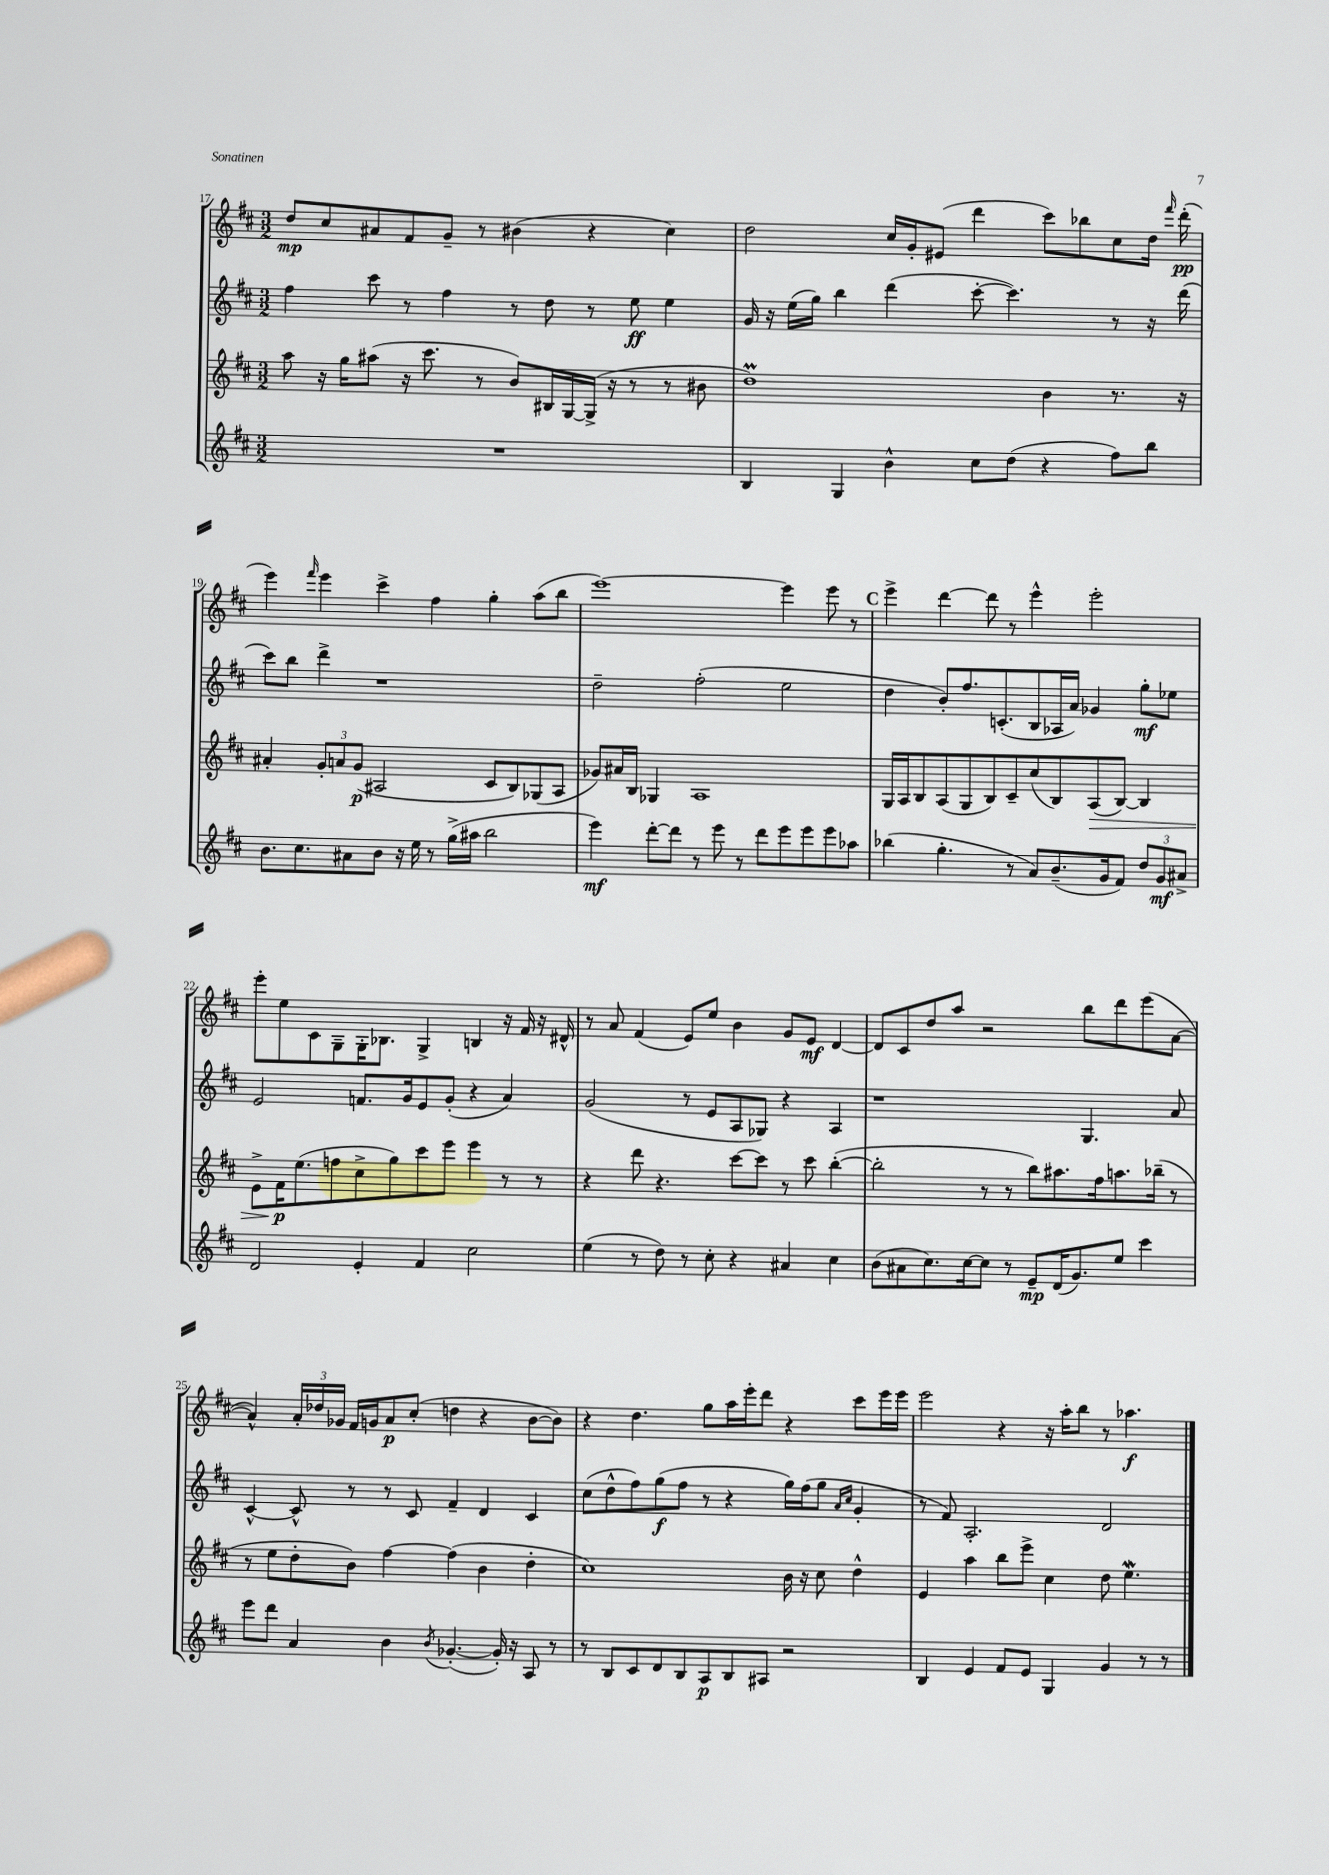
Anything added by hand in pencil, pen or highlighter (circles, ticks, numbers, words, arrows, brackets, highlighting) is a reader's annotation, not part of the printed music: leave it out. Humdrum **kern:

**kern	**kern	**kern	**kern
*staff4	*staff3	*staff2	*staff1
*clefG2	*clefG2	*clefG2	*clefG2
*k[f#c#]	*k[f#c#]	*k[f#c#]	*k[f#c#]
*M3/2	*M3/2	*M3/2	*M3/2
1.r	8aa\	4ff#\	8dd/L
.	16r	.	8cc#/
.	16gg\LK	.	.
.	(8aa#\J	8ccc#\	8a#/
.	16r	8r	8f#/
.	8.ccc#\	.	.
.	.	4ff#\	8g~/J
.	8r	.	8r
.	8b/L)	8r	(4b#\
.	16B#/L	8dd\	.
.	[16G/	.	.
.	(16G^/]JJ	8r	4r
.	16r	.	.
.	8r	8ee\	.
.	8r	4ee\	4cc#\)
.	8b#\	.	.
=	=	=	=
4B/	1dd)	16g/	2dd\
.	.	16r	.
.	.	(16ee\LL	.
.	.	16gg\JJ)	.
4G/	.	4bb\	.
4b^^\	.	(4ddd\	16cc#/LL
.	.	.	16g'/J
.	.	.	(8e#/J
8cc#\L	.	[8ccc#'\	4ddd\
(8dd\J	.	4.ccc#\])	.
4r	4b\	.	8ccc#\L)
.	.	.	8bb-\
8ff#\L)	8.r	8r	8cc#\
8bb\J	.	16r	16dd\Jk
.	.	.	16qqfff#/
.	16r	(16ddd\	(16ddd'\
=	=	=	=
8.b\L	4a#'/	8ccc#\L)	4eee\)
.	.	8bb\J	.
8.cc#\	.	.	.
.	.	.	16qqfff#/
.	12g'/L	4ddd^\	4eee\
.	12a/	.	.
8a#\	.	.	.
.	(12g/J	.	.
8b\J	2A#/	1r	4ccc#^\
16r	.	.	.
16ee\	.	.	.
8r	.	.	4ff#\
(16gg^\LL	.	.	.
16aa#\JJ	.	.	.
2bb\	8c#/L	.	4gg'\
.	8B/)	.	.
.	(8G-/	.	(8aa\L
.	8A#/J	.	8bb\J
=	=	=	=
4eee\)	8g-/L)	2dd~\	[1eee)
.	16a#/L	.	.
.	16B/JJ	.	.
[8ddd'\L	4G-/	.	.
8ddd\]J	.	.	.
8r	1A	(2ff#'\	.
8eee\	.	.	.
8r	.	.	.
8ddd\L	.	.	.
8eee\	.	2ee\	4eee\]
8eee\	.	.	.
8eee\	.	.	8eee\
8aa-\J	.	.	8r
=	=	=	=
(4bb-\	16G/LL	4dd\	4eee^\
.	16A/J	.	.
.	8B/	.	.
4.gg'\	(8A/	8b'/L)	[4ddd\
.	8G/	8.ff#/	.
.	8B/)	.	8ddd\]
.	.	(8.c'/	.
8r	8c#~/	.	8r
8a/L)	(8cc#/	8B/	4eee^^\
(8.b~/	8B/)	16A-/L	.
.	.	16a/JJ)	.
.	(8A/	4g-/	2eee'\
16g/k	.	.	.
8f#/J)	[8B/J)	.	.
12dd/L	4B/]	8gg'\L	.
12g/	.	.	.
.	.	8ee-\J	.
12a#^/J	.	.	.
=	=	=	=
2d/	8e^\L	2e/	8eee'\L
.	16f#\K	.	8ee\
.	(8.ee\	.	.
.	.	.	8c#\
.	8ff\	.	8G~\
4e'/	8cc#^\	8.f/L	16G'\K
.	.	.	8.B-\J
.	8gg\)	.	.
.	.	16g/k	.
4f#/	8ccc#\	8e/	4G^/
.	8eee\J	(8g'/J	.
2cc#\	4eee\	4r	4B/
.	8r	4a/)	16r
.	.	.	16f#/
.	8r	.	16r
.	.	.	16d#^^/
=	=	=	=
(4ee\	4r	(2g/	8r
.	.	.	8a/
8r	8ddd\	.	(4f#/
8dd\)	4.r	.	.
8r	.	8r	8e/L)
8cc#'\	.	8e/L	8ee/J
4r	[8ccc#\L	8A/	4b\
.	8ccc#\]J	8G-/J)	.
4a#/	8r	4r	8g/L
.	8ccc#\	.	8e/J
4cc#\	([4bb'\	4A/	[4d/
=	=	=	=
(8b\L	2bb'\]	1r	8d/]L
8a#\	.	.	8c#/
8.cc#\)	.	.	8dd/
.	.	.	8aa/J
[16cc#\k	.	.	.
8cc#\]J	8r	.	2r
8r	8r	.	.
8e~/L	8bb\L)	.	.
(16d/K	8.aa#\	.	.
8.g/)	.	.	.
.	.	4.G/	8bb\L
.	16ff#\k	.	.
8ee/J	8.aa\	.	8ddd\
4ccc#\	.	.	(8eee\
.	(16bb-~\Jk	.	.
.	8r	8a/	[8a\J
=	=	=	=
8eee\L	8r	[4c#^^/	4a^^/])
8ddd\J	8ee\L	.	.
4a/	8dd'\	8c#^^/]	24a'/LL
.	.	.	24dd-/
.	.	.	24g-/JJ
.	8b\J)	8r	16f#/LL
.	.	.	16g/J
4b\	[4ff#\	8r	8a/
.	.	8c#/	(8cc#'/J
8qb/	.	.	.
([4.g-'/	(4ff#\]	4f#~/	4dd\
.	4b\	4d/	4r
16g-'/])	.	.	.
16r	.	.	.
8A/	4dd'\	4c#/	[8b\L
8r	.	.	8b\]J)
=	=	=	=
8r	1cc#)	(8cc#\L	4r
8B/L	.	8dd^^\	.
8c#/	.	8ff#\)	4.dd\
8d/	.	(8gg\	.
8B/	.	8ff#\J	.
8A/	.	8r	8gg\L
8B/	.	4r	16aa\L
.	.	.	16eee'\J
8A#/J	.	.	8ddd\J
2r	16b\	16gg\LL)	4r
.	16r	(16ff#\J	.
.	8cc#\	8gg\J	.
.	.	16qqa/LL	.
.	.	16qqcc#/JJ	.
.	4dd^^\	4g'/	8ccc#\L
.	.	.	16eee\L
.	.	.	16eee\JJ
=	=	=	=
4B/	4e/	8r	2eee\
.	.	8f#/)	.
4e/	4aa\	2.A'/	.
8f#/L	8bb\L	.	4r
8e/J	8eee^\J	.	.
4G/	4cc#\	.	16r
.	.	.	16aa'\LK
.	.	.	8bb\J
4g/	8dd\	2d/	8r
.	4.ee\	.	4.aa-\
8r	.	.	.
8r	.	.	.
==	==	==	==
*-	*-	*-	*-
